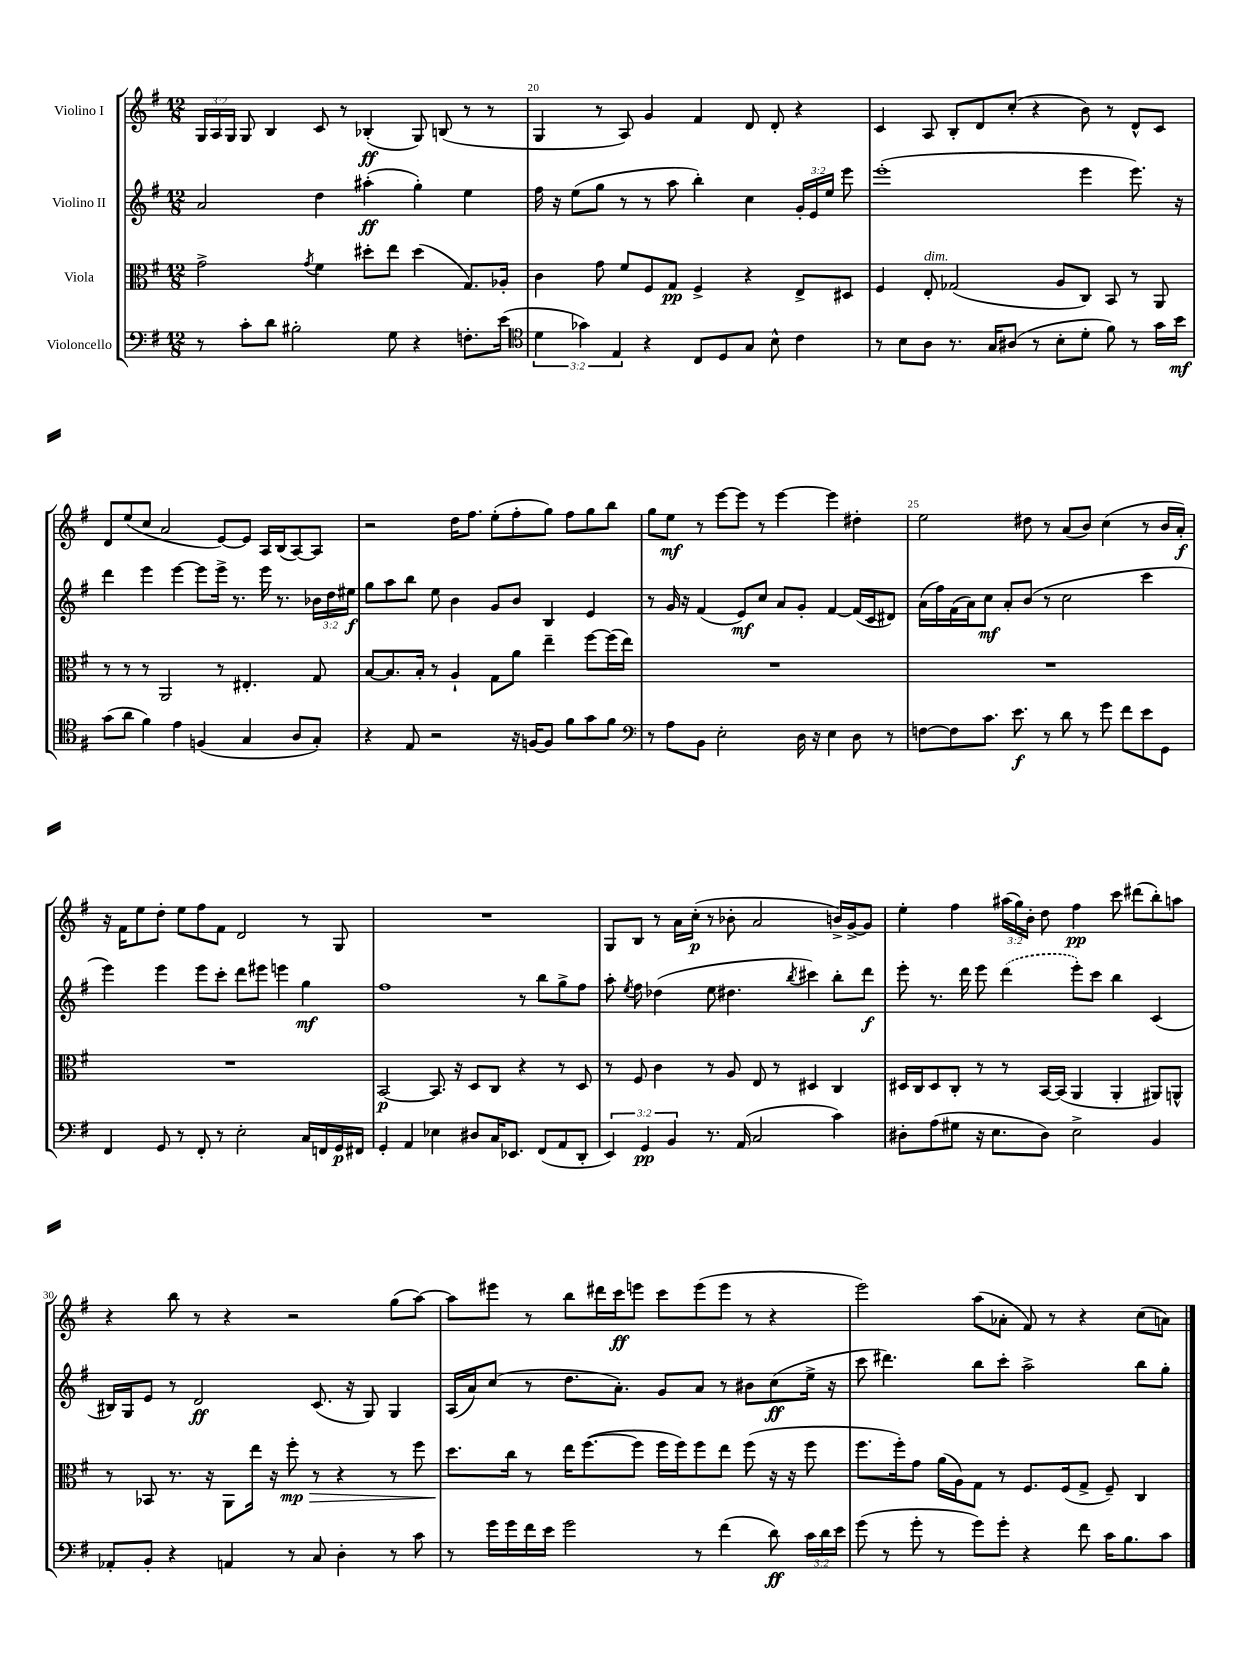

**kern	**dynam	**kern	**dynam	**kern	**dynam	**kern	**dynam
*part4	*part4	*part3	*part3	*part2	*part2	*part1	*part1
*staff4	*staff4	*staff3	*staff3	*staff2	*staff2	*staff1	*staff1
*I"Violoncello	*	*I"Viola	*	*I"Violino II	*	*I"Violino I	*
*clefF4	*	*clefC3	*	*clefG2	*	*clefG2	*
*k[f#]	*	*k[f#]	*	*k[f#]	*	*k[f#]	*
*M12/8	*	*M12/8	*	*M12/8	*	*M12/8	*
=19	=19	=19	=19	=19	=19	=19	=19
8r	.	2g^\	.	2a/	.	24G/LL	.
.	.	.	.	.	.	24A/	.
.	.	.	.	.	.	24G/JJ	.
8c'\L	.	.	.	.	.	8G/	.
8d\J	.	.	.	.	.	4B/	.
2B#X'\	.	.	.	.	.	.	.
.	.	8qg/	.	.	.	.	.
.	.	4f#\	.	4dd\	.	8c/	.
.	.	.	.	.	.	8r	.
.	.	8dd#X'\L	.	(4aa#X'\	ff	(4B-X'/	ff
8G\	.	8ee\J	.	.	.	.	.
4r	.	(4dd#\	.	4gg'\)	.	8G/)	.
.	.	.	.	.	.	(8Bn/	.
8.Fn'\L	.	8.G/L)	.	4ee\	.	8r	.
.	.	.	.	.	.	8r	.
(16e\Jk	.	16A-X'/Jk	.	.	.	.	.
=20	=20	=20	=20	=20	=20	=20	=20
*clefC4	*	*	*	*	*	*	*
6d\	.	4c\	.	16ff#\	.	4G/	.
.	.	.	.	16r	.	.	.
.	.	.	.	(8ee\L	.	.	.
6g-X\)	.	.	.	.	.	.	.
.	.	8g\	.	8gg\J	.	8r	.
6E/	.	.	.	.	.	.	.
.	.	8f#/L	.	8r	.	8A/)	.
4r	.	8F#/	.	8r	.	4g/	.
.	.	8G/J	pp	8aa\	.	.	.
8C/L	.	4F#^/	.	4bb'\)	.	4f#/	.
8D/	.	.	.	.	.	.	.
8G/J	.	4r	.	4cc\	.	8d/	.
8B^^\	.	.	.	.	.	8d'/	.
4c\	.	8E^/L	.	24g'/LL	.	4r	.
.	.	.	.	24e/	.	.	.
.	.	.	.	24ee/JJ	.	.	.
.	.	8D#X/J	.	8eee\	.	.	.
=21	=21	=21	=21	=21	=21	=21	=21
8r	.	4F#/	.	(1eee'	.	4c/	.
8B\L	.	.	.	.	.	.	.
!	!	!LO:TX:a:i:t=dim.	!	!	!	!	!
8A\J	.	8E'/	.	.	.	8A/	.
8.r	.	(2G-X/	.	.	.	8B'/L	.
.	.	.	.	.	.	8d/	.
16G/KL	.	.	.	.	.	.	.
(8A#X/J	.	.	.	.	.	(8cc'/J	.
8r	.	.	.	.	.	4r	.
8B'\L	.	8A/L	.	.	.	.	.
8d'\J	.	8C/J)	.	4eee\	.	8b\)	.
8f#\)	.	8BB/	.	.	.	8r	.
8r	.	8r	.	8.eee\)	.	8d^^/L	.
16g\LL	.	8AA/	.	.	.	8c/J	.
16b\JJ	mf	.	.	16r	.	.	.
!!LO:LB:g=z
=22	=22	=22	=22	=22	=22	=22	=22
(8g\L	.	8r	.	4ddd\	.	8d/L	.
8a\J	.	8r	.	.	.	(8ee/	.
4f#\)	.	8r	.	4eee\	.	8cc/J	.
.	.	2AA/	.	.	.	2a/	.
4e\	.	.	.	[4eee\	.	.	.
(4Fn/	.	.	.	8eee\L]	.	.	.
.	.	8r	.	16eee^\Jk	.	[8e/L)	.
.	.	.	.	8.r	.	.	.
4G/	.	4.E#X'/	.	.	.	8e/J]	.
.	.	.	.	16eee\	.	16A/LL	.
.	.	.	.	8.r	.	(16B/J	.
8A/L	.	.	.	.	.	[8A/)	.
8G'/J)	.	8G/	.	24b-X\LL	.	8A/J]	.
.	.	.	.	24dd\	.	.	.
.	.	.	.	24ee#X\JJ	f	.	.
=23	=23	=23	=23	=23	=23	=23	=23
4r	.	[8B/L	.	8gg\L	.	2r	.
.	.	8.B/]	.	8aa\	.	.	.
8E/	.	.	.	8bb\J	.	.	.
.	.	16B'/Jk	.	.	.	.	.
2r	.	8r	.	8ee\	.	.	.
.	.	4A`/	.	4b\	.	16dd\KL	.
.	.	.	.	.	.	8.ff#\J	.
.	.	8G\L	.	8g/L	.	(8ee'\L	.
16r	.	8a\J	.	8b/J	.	8ff#'\	.
[16Fn/KL	.	.	.	.	.	.	.
8F/J]	.	4ee~\	.	4B/	.	8gg\J)	.
8f#\L	.	.	.	.	.	8ff#\L	.
8g\	.	[8ff#\L	.	4e/	.	8gg\	.
8f#\J	.	(16ff#\L]	.	.	.	8bb\J	.
.	.	16ee\JJ)	.	.	.	.	.
=24	=24	=24	=24	=24	=24	=24	=24
*clefF4	*	*	*	*	*	*	*
8r	.	1.r	.	8r	.	8gg\L	.
8A\L	.	.	.	16g/	.	8ee\J	mf
.	.	.	.	16r	.	.	.
8BB\J	.	.	.	(4f#/	.	8r	.
2E'\	.	.	.	.	.	[8eee\L	.
.	.	.	.	8e/L)	mf	8eee\J]	.
.	.	.	.	8cc/J	.	8r	.
.	.	.	.	8a/L	.	[4eee\	.
16D\	.	.	.	8g'/J	.	.	.
16r	.	.	.	.	.	.	.
4E\	.	.	.	[4f#/	.	4eee\]	.
8D\	.	.	.	(16f#/LL]	.	4dd#X'\	.
.	.	.	.	16c/J	.	.	.
8r	.	.	.	8d#X/J)	.	.	.
=25	=25	=25	=25	=25	=25	=25	=25
[8Fn\L	.	1.r	.	(16a\LL	.	2ee\	.
.	.	.	.	16ff#\)	.	.	.
8F\]	.	.	.	(16f#\	.	.	.
.	.	.	.	16a\J)	.	.	.
8.c\J	.	.	.	8cc\J	mf	.	.
.	.	.	.	8a'/L	.	.	.
8.e\	f	.	.	.	.	.	.
.	.	.	.	(8b/J	.	8dd#X\	.
8r	.	.	.	8r	.	8r	.
8d\	.	.	.	2cc\	.	(8a/L	.
8r	.	.	.	.	.	8b/J)	.
8g\	.	.	.	.	.	(4cc\	.
8f#\L	.	.	.	.	.	.	.
8e\	.	.	.	4ccc\	.	8r	.
8GG\J	.	.	.	.	.	16b/LL	.
.	.	.	.	.	.	16a'/JJ)	f
!!LO:LB:g=z
=26	=26	=26	=26	=26	=26	=26	=26
4FF#/	.	1.r	.	4eee\)	.	16r	.
.	.	.	.	.	.	16f#\KL	.
.	.	.	.	.	.	8ee\	.
8GG/	.	.	.	4eee\	.	8dd'\J	.
8r	.	.	.	.	.	8ee\L	.
8FF#'/	.	.	.	8eee\L	.	8ff#\	.
8r	.	.	.	8ccc'\J	.	8f#\J	.
2E'\	.	.	.	8ddd\L	.	2d/	.
.	.	.	.	8eee#X\J	.	.	.
.	.	.	.	4eeen\	.	.	.
16C/LL	.	.	.	4gg\	mf	8r	.
16FFn/	.	.	.	.	.	.	.
16GG/	p	.	.	.	.	8G/	.
16FF#X/JJ	.	.	.	.	.	.	.
=27	=27	=27	=27	=27	=27	=27	=27
4GG'/	.	[2BB/	p	1ff#	.	1.r	.
4AA/	.	.	.	.	.	.	.
4E-X\	.	8.BB/]	.	.	.	.	.
.	.	16r	.	.	.	.	.
8D#X/L	.	8D/L	.	.	.	.	.
16C/K	.	8C/J	.	.	.	.	.
8.EE-X/J	.	.	.	.	.	.	.
.	.	4r	.	8r	.	.	.
(8FF#/L	.	.	.	8bb\L	.	.	.
8AA/	.	8r	.	8gg^\	.	.	.
8DD'/J	.	8D/	.	8ff#\J	.	.	.
=28	=28	=28	=28	=28	=28	=28	=28
6EE/)	.	8r	.	8aa'\	.	8G/L	.
.	.	.	.	8qee/	.	.	.
.	.	8F#/	.	8ff#\	.	8B/J	.
6GG/	pp	.	.	.	.	.	.
.	.	4c\	.	(4dd-X\	.	8r	.
6BB/	.	.	.	.	.	.	.
.	.	.	.	.	.	16a\LL	.
.	.	.	.	.	.	(16cc'\JJ	p
8.r	.	8r	.	8ee\	.	8r	.
.	.	8A/	.	4.dd#X\	.	8b-X'\	.
(16AA/	.	.	.	.	.	.	.
2C/	.	8E/	.	.	.	2a/	.
.	.	8r	.	.	.	.	.
.	.	.	.	8qbb/	.	.	.
.	.	4D#X/	.	4ccc#X\)	.	.	.
4c\)	.	4C/	.	8bb'\L	.	16bn^/LL)	.
.	.	.	.	.	.	[16g^/J	.
.	.	.	.	8ddd\J	f	8g/J]	.
=29	=29	=29	=29	=29	=29	=29	=29
8D#X'\L	.	16D#X/LL	.	8eee'\	.	4ee'\	.
.	.	16C/J	.	.	.	.	.
(8A\	.	8D#/	.	8.r	.	.	.
8G#X\J	.	8C'/J	.	.	.	4ff#\	.
.	.	.	.	16ddd\	.	.	.
16r	.	8r	.	8eee\	.	.	.
8.E\L	.	.	.	.	.	.	.
.	.	8r	.	(4ddd\	.	(24aa#X\LL	.
.	.	.	.	.	.	24gg\)	.
.	.	.	.	.	.	24b'\JJ	.
8D#\J)	.	[16BB/LL	.	.	.	8dd\	.
.	.	(16BB/JJ]	.	.	.	.	.
2E^\	.	4AA/	.	8eee'\L)	.	4ff#\	pp
.	.	.	.	8ccc\J	.	.	.
.	.	4AA'/	.	4bb\	.	8ccc\	.
.	.	.	.	.	.	(8ddd#X\L	.
4BB/	.	8AA#X/L)	.	(4c/	.	8bb'\)	.
.	.	8AAn^^/J	.	.	.	8aan\J	.
!!LO:LB:g=z
=30	=30	=30	=30	=30	=30	=30	=30
8AA-X'/L	.	8r	.	16B#X/LL)	.	4r	.
.	.	.	.	16G/J	.	.	.
8BB'/J	.	8BB-X/	.	8e/J	.	.	.
4r	.	8.r	.	8r	.	8bb\	.
.	.	.	.	2d/	ff	8r	.
.	.	16r	.	.	.	.	.
4AAn/	.	8AA\L	.	.	.	4r	.
.	.	16ee\Jk	.	.	.	.	.
.	.	16r	.	.	.	.	.
!	!	!	!LO:HP:b	!	!	!	!
8r	.	8ff#'\	> mp	.	.	2r	.
8C/	.	8r	.	(8.c/	.	.	.
4D'\	.	4r	.	.	.	.	.
.	.	.	.	16r	.	.	.
.	.	.	.	8G/)	.	.	.
8r	.	8r	.	4G/	.	(8gg\L	.
8c\	.	8ff#\	.	.	.	[8aa\J)	.
=31	=31	=31	=31	=31	=31	=31	=31
8r	.	8.dd\L	.	(16A/LL	.	8aa\L]	.
.	.	.	.	16a/J)	.	.	.
16g\LL	.	.	.	(8cc/J	.	8eee#X\J	.
16g\	.	16cc\Jk	]	.	.	.	.
16f#\	.	8r	.	8r	.	8r	.
16e\JJ	.	.	.	.	.	.	.
2g\	.	16ee\KL	.	8.dd\L	.	8bb\L	.
.	.	([8.ff#\	.	.	.	.	.
.	.	.	.	.	.	16ddd#X\L	.
.	.	.	.	8.a'\J)	.	16ccc\J	ff
.	.	8ff#\J]	.	.	.	8eeen\J	.
.	.	16ff#\LL	.	8g/L	.	8ccc\L	.
.	.	16ff#\J)	.	.	.	.	.
8r	.	8ff#\	.	8a/J	.	(8eee\	.
(4f#\	.	8ee\J	.	8r	.	8eee\J	.
.	.	(8ff#\	.	8b#X\L	.	8r	.
8d\)	ff	16r	.	(8cc\	ff	4r	.
.	.	16r	.	.	.	.	.
24c\LL	.	8ff#\	.	16ee^\Jk	.	.	.
24d\	.	.	.	.	.	.	.
.	.	.	.	16r	.	.	.
24e\JJ	.	.	.	.	.	.	.
=32	=32	=32	=32	=32	=32	=32	=32
(8g\	.	8.ff#\L	.	8ccc\	.	2eee\)	.
8r	.	.	.	4.ddd#X\)	.	.	.
.	.	16ff#'\k)	.	.	.	.	.
8g'\	.	8g\J	.	.	.	.	.
8r	.	(16a\LL	.	.	.	.	.
.	.	16A\J)	.	.	.	.	.
8g\L)	.	8G\J	.	8bb\L	.	(8aa\L	.
8g'\J	.	8r	.	8ccc'\J	.	8a-X'\J	.
4r	.	8.F#/L	.	2aa^\	.	8f#/)	.
.	.	.	.	.	.	8r	.
.	.	(16F#/k	.	.	.	.	.
8f#\	.	8G^/J	.	.	.	4r	.
16c\KL	.	8F#~/)	.	.	.	.	.
8.B\	.	.	.	.	.	.	.
.	.	4C/	.	8bb\L	.	(8cc\L	.
8c\J	.	.	.	8gg'\J	.	8an\J)	.
==	==	==	==	==	==	==	==
*-	*-	*-	*-	*-	*-	*-	*-
